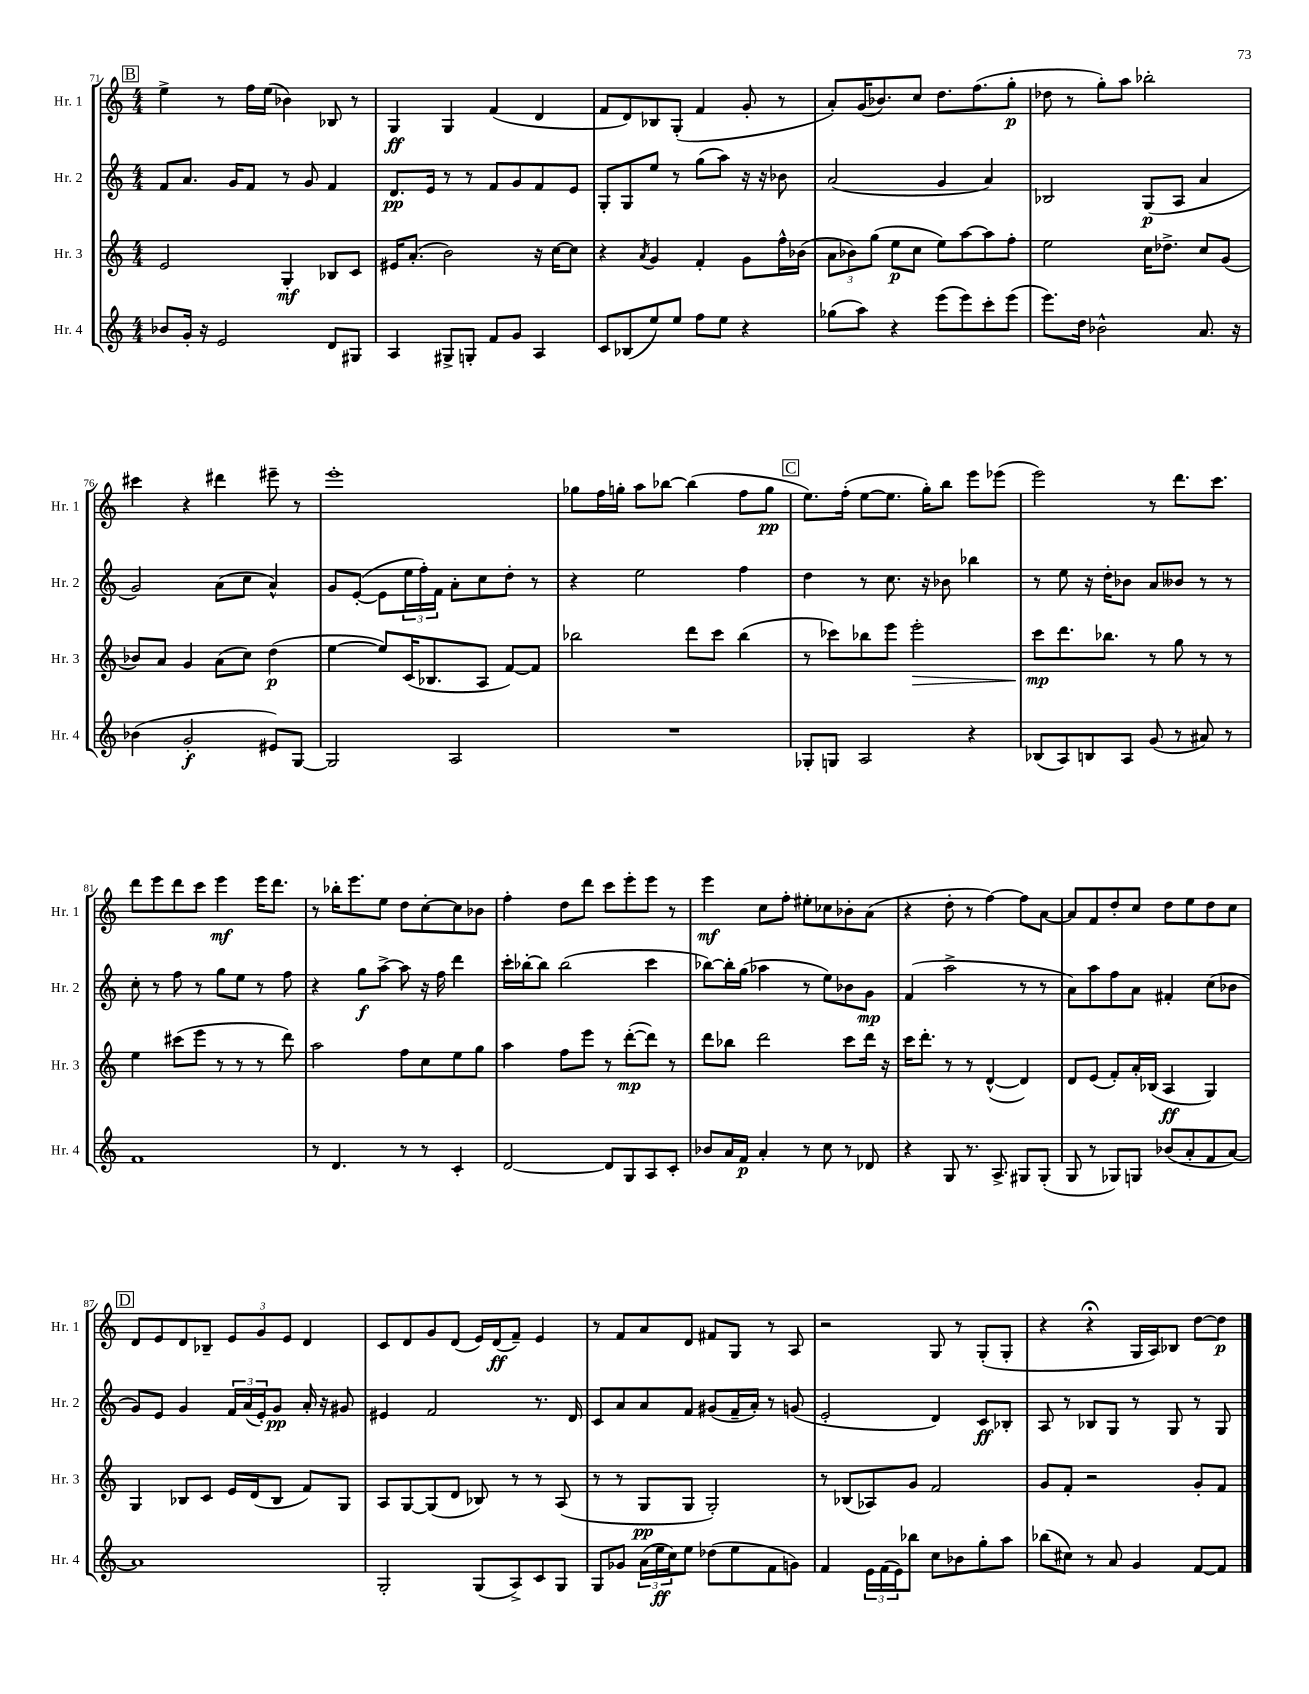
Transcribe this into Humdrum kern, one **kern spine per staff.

**kern	**kern	**kern	**kern
*staff4	*staff3	*staff2	*staff1
*clefG2	*clefG2	*clefG2	*clefG2
*k[]	*k[]	*k[]	*k[]
*M4/4	*M4/4	*M4/4	*M4/4
8b-	2e	8f	4ee^
16g'	.	8.a	.
16r	.	.	.
2e	.	.	8r
.	.	16g	.
.	.	8f	16ff
.	.	.	(16ee
.	4G'	8r	4b-)
.	.	8g	.
8d	8B-	4f	8B-
8G#	8c	.	8r
=	=	=	=
4A	16e#	8.d	4G
.	(8.a'	.	.
.	.	16e	.
8G#^	2b)	8r	4G
8G'	.	8r	.
8f	.	8f	(4f
8g	.	8g	.
4A	16r	8f	4d
.	[16cc	.	.
.	8cc]	8e	.
=	=	=	=
8c	4r	8G'	8f
(8B-	.	8G	8d)
.	8qa	.	.
8ee)	4g	8ee	8B-
8ee	.	8r	(8G'
8ff	4f'	(8gg	4f
8ee	.	8aa)	.
4r	8g	16r	8g'
.	.	16r	.
.	16ff^^	8b-	8r
.	(16b-	.	.
=	=	=	=
(8gg-	12a	(2a	8a')
.	12b-)	.	.
8aa)	.	.	(16g
.	(12gg	.	.
.	.	.	8.b-)
4r	8ee	.	.
.	8cc	.	8cc
(8eee	8ee)	4g	8.dd
8eee)	[8aa	.	.
.	.	.	(8.ff
8ccc'	8aa]	4a)	.
(8eee	8ff'	.	8gg'
=	=	=	=
8.eee)	2ee	2B-	8dd-
.	.	.	8r
16dd	.	.	.
2b-^^	.	.	8gg')
.	.	.	8aa
.	16cc	(8G	2bb-'
.	8.dd-^	.	.
.	.	8A	.
8.a	8cc	4a	.
.	(8g	.	.
16r	.	.	.
=	=	=	=
(4b-	8b-)	2g)	4ccc#
.	8a	.	.
2g'	4g	.	4r
.	(8a	(8a	4ddd#
.	8cc)	8cc	.
8e#)	(4dd	4a^^)	8eee#~
[8G	.	.	8r
=	=	=	=
2G]	[4ee	8g	1eee'
.	.	([8e'	.
.	8ee])	8e]	.
.	(16c	24ee	.
.	.	24ff')	.
.	8.B-	.	.
.	.	24f	.
2A	.	8a'	.
.	8A	8cc	.
.	[8f)	8dd'	.
.	8f]	8r	.
=	=	=	=
1r	2bb-	4r	8gg-
.	.	.	16ff
.	.	.	16gg'
.	.	2ee	8aa
.	.	.	[8bb-
.	8ddd	.	(4bb-]
.	8ccc	.	.
.	(4bb-	4ff	8ff
.	.	.	8gg
=	=	=	=
8G-'	8r	4dd	8.ee)
8G	8ccc-)	.	.
.	.	.	(16ff'
2A	8bb-	8r	[8ee
.	8eee	8.cc	8.ee]
.	2eee'	.	.
.	.	16r	16gg')
.	.	8b-	8bb
4r	.	4bb-	8eee
.	.	.	(8eee-
=	=	=	=
(8B-	8ccc	8r	2eee)
8A)	8.ddd	8ee	.
8B	.	16r	.
.	8.bb-	16dd'	.
8A	.	8b-	.
(8g	8r	8a	8r
8r	8gg	8b--	8.ddd
8a#)	8r	8r	.
.	.	.	8.ccc
8r	8r	8r	.
=	=	=	=
1f	4ee	8cc'	8ddd
.	.	8r	8eee
.	(8ccc#	8ff	8ddd
.	8eee	8r	8ccc
.	8r	8gg	4eee
.	8r	8ee	.
.	8r	8r	16eee
.	.	.	8.ddd
.	8ddd)	8ff	.
=	=	=	=
8r	2aa	4r	8r
4.d	.	.	16bb-'
.	.	.	8.eee
.	.	8gg	.
.	.	[8aa^	8ee
8r	8ff	8aa]	8dd
8r	8cc	16r	[8cc'
.	.	16ff	.
4c'	8ee	4ddd	8cc]
.	8gg	.	8b-
=	=	=	=
[2d	4aa	16ccc'	4ff'
.	.	[16bb-'	.
.	.	8bb-]	.
.	8ff	(2bb-	8dd
.	8eee	.	8ddd
8d]	8r	.	8ccc
8G	([8ddd'	.	8eee'
8A	8ddd])	4ccc	8eee
8c'	8r	.	8r
=	=	=	=
8b-	8ddd	[8bb-)	4eee
16a	8bb-	16bb-']	.
16f	.	(16gg	.
4a'	2ddd	4aa-	8cc
.	.	.	8ff'
8r	.	8r	8ee#'
8cc	.	8ee)	8cc-
8r	8ccc	8b-	8b-'
8d-	16ddd	8g	(8a
.	16r	.	.
=	=	=	=
4r	16ccc	(4f	4r
.	8.ddd'	.	.
8G	8r	2aa^	8dd'
8.r	8r	.	8r
.	([4d^^	.	[4ff)
8.A^	.	.	.
8G#	4d])	8r	8ff]
(8G#'	.	8r	[8a
=	=	=	=
8G	8d	8a)	8a]
8r	(8e	8aa	8f
8G-)	8f')	8ff	8dd'
8G	16a'	8a	8cc
.	(16B-	.	.
(8b-	4A	4f#'	8dd
8a'	.	.	8ee
8f	4G)	(8cc	8dd
[8a)	.	8b-	8cc
=	=	=	=
1a]	4G	8g)	8d
.	.	8e	8e
.	8B-	4g	8d
.	8c	.	8B-~
.	16e	24f	12e
.	.	(24a	.
.	(16d	.	.
.	.	24e')	12g
.	8B-	8g	.
.	.	.	12e
.	8f)	16a'	4d
.	.	16r	.
.	8G	8g#	.
=	=	=	=
2G'	8A	4e#	8c
.	[8G	.	8d
.	(8G]	2f	8g
.	8d	.	(8d
(8G	8B-)	.	16e)
.	.	.	(16d
8A^)	8r	.	8f~)
8c	8r	8.r	4e
8G	(8A	.	.
.	.	16d	.
=	=	=	=
8G	8r	8c	8r
8g-	8r	8a	8f
(24a	8G	8a	8a
24ee	.	.	.
24cc)	.	.	.
8ee	8G	8f	8d
(8dd-	2G')	(8g#	8f#
8ee	.	16f~	8G
.	.	16a')	.
8f	.	8r	8r
8g)	.	(8g	8A
=	=	=	=
4f	8r	2e'	2r
.	(8B-	.	.
24e	8A-)	.	.
(24f	.	.	.
24e)	.	.	.
8bb-	8g	.	.
8cc	2f	4d)	8G
8b-	.	.	8r
8gg'	.	8c	(8G'
8aa	.	8B-'	8G'
=	=	=	=
(8bb-	8g	8A	4r
8cc#)	8f'	8r	.
8r	2r	8B-	4r;
8a	.	8G	.
4g	.	8r	16G
.	.	.	16A)
.	.	8G	8B-
[8f	8g'	8r	[8dd
8f]	8f	8G	8dd]
==	==	==	==
*-	*-	*-	*-
